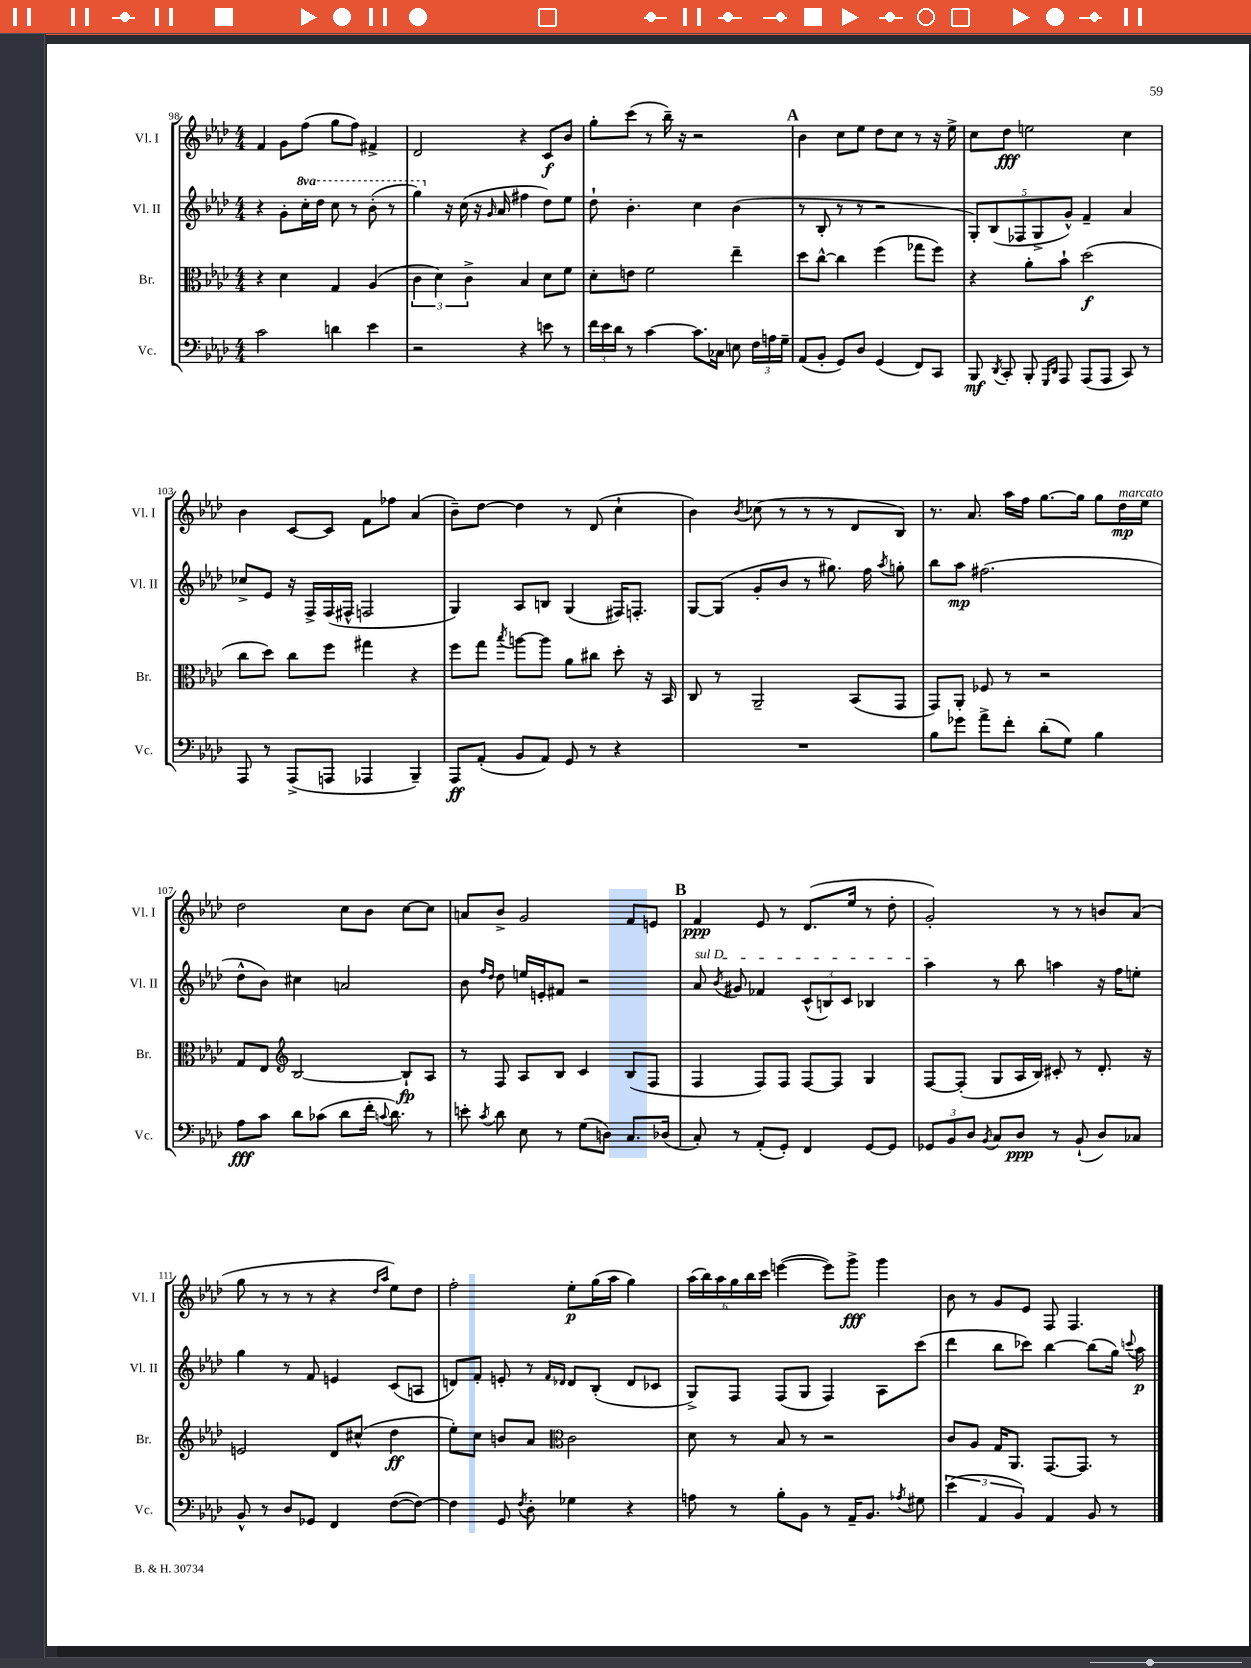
<<
\new StaffGroup <<
\new Staff = "s0" \with { instrumentName = "Vl. I" shortInstrumentName = "Vl. I" } {
    \clef treble \key aes \major \numericTimeSignature \time 4/4
    \autoBeamOff f'4 g'8[ f''8]( g''8[ f''8]) fis'4-> |
    des'2 r4 c'8[\f bes'8] |
    g''8[-. c'''8]( r8 bes''16--) r16 r2 |
    \mark \markup { \bold "A" } bes'4 c''8[ ees''8] des''8[ c''8] r8 r16 ees''16-> |
    c''8[ des''8]\fff e''2 c''4 |
    bes'4 c'8[~ c'8] f'8[ fes''8] aes'4( |
    bes'8[--) des''8]~ des''4 r8 des'8( c''4-! |
    bes'4) \acciaccatura { bes'8 } ces''8( r8 r8 r8 des'8[ bes8]) |
    r8. aes'8. aes''16[ f''16] g''8.[~ g''16] g''8[ des''16\mp^\markup { \italic "marcato" } ees''16] |
    des''2 c''8[ bes'8] c''8[~ c''8] |
    a'8[ bes'8]-> g'2 f'8[ e'8] |
    \mark \markup { \bold "B" } f'4\ppp ees'8 r8 des'8.[( ees''16] r8 des''8-. |
    g'2-.) r8 r8 b'8[ aes'8]( |
    g''8 r8 r8 r8 r4 \grace { des''16[ aes''16] } ees''8[) des''8] |
    f''2-. ees''8[-.\p g''16( aes''16] g''4) |
    \tuplet 6/4 { aes''16[( bes''16) aes''16 g''16 bes''16 c'''16] } e'''4~( e'''8[) g'''8]->\fff g'''4 |
    bes'8 r8 g'8[ ees'8] f8 f4. \bar "|." |
}
\new Staff = "s1" \with { instrumentName = "Vl. II" shortInstrumentName = "Vl. II" } {
    \clef treble \key aes \major \numericTimeSignature \time 4/4 \set Staff.ottavationMarkups = #ottavation-simple-ordinals
    \autoBeamOff r4 g'8[-. \ottava #1 c'''16-. des'''16] c'''8 r8 bes''8-.( r8 |
    g'''4) \ottava #0 r16 c''16( r16 \grace { g'16 } aes'16 fis''4 des''8[) ees''8] |
    des''8-! bes'4.-. c''4 bes'4( |
    \mark \markup { \bold "A" } r8 bes8-. r8 r8 r2 |
    \tuplet 5/4 { g8[-.) bes8( fes8 g8-> g'8]-^) } f'4-- aes'4 |
    ces''8[-> ees'8] r16 f16[-> f16( fis16]-^ f2 |
    g4) aes8[ b8] g4( fis16[) f8.]-. |
    g8[~ g8]( g'8[-. bes'8] r8 gis''8.) f''16 \acciaccatura { aes''8 } g''8-. |
    bes''8[ aes''8]\mp fis''2.( |
    des''8[-^ bes'8]) cis''4 a'2 |
    bes'8 \grace { f''16[ des''16] } des''8 e''16[ e'16-. fis'8] r2 |
    \mark \markup { \bold "B" } \once \override TextSpanner.bound-details.left.text = \markup { \italic "sul D" } aes'8\startTextSpan \acciaccatura { bes'8 } gis'8 fes'4 \tuplet 3/2 { c'8[-^( b8) c'8] } bes4 |
    aes''4\stopTextSpan r8 bes''8 a''4 r16 f''16[ e''8]-. |
    g''4 r8 f'8 e'4 c'8[( a8] |
    d'8[) f'8]-. e'8-. r8 \grace { f'16[ des'16] } des'8[ bes8]-.( des'8[ ces'8] |
    g8[->) f8] f8[( g8] f4) aes8[ c'''8]( |
    des'''4 bes''8[ ces'''8]) bes''4~ bes''8[( g''16]) \appoggiatura { c'''8 } aes''16\p \bar "|." |
}
\new Staff = "s2" \with { instrumentName = "Br." shortInstrumentName = "Br." } {
    \clef alto \key aes \major \numericTimeSignature \time 4/4
    \autoBeamOff r4 des'4 g4 aes4( |
    \tuplet 3/2 { c'4 des'4) c'4-> } bes4 des'8[ f'8] |
    des'8[-. e'8] f'2 ees''4-- |
    \mark \markup { \bold "A" } des''8[ c''8]~-^ c''4 f''4( ges''8[ f''8]) |
    r4 aes'8[-. bes'8]-! des''2\f( |
    c''8[ des''8]) c''8[ f''8] gis''4 r4 |
    f''8[ g''8] \acciaccatura { bes''8 } a''8[~ a''8] aes'8[ cis''8] des''8-. r16 bes,16 |
    c8 r8 aes,2-- bes,8[( g,8] |
    g,8[) aes,8]-. fes8 r8 r2 |
    g8[ ees8] \clef treble bes2~ bes8[-!\fp aes8] |
    r8 f8 aes8[ bes8] c'4 bes8[( f8] |
    \mark \markup { \bold "B" } f4 f8[) f8] f8[~ f8] g4 |
    f8[~ f8]-.( g8[ aes16 bes16]) cis'8-. r8 des'8.-. r16 |
    e'2 des'8[ cis''8]-^( des''4\ff |
    ees''8[-.) c''8] b'8[ aes'8] \clef alto c'2 |
    des'8 r8 bes8 r8 r2 |
    c'8[ aes8] g16[ aes,8.] g,8.[~ g,8.] r8 \bar "|." |
}
\new Staff = "s3" \with { instrumentName = "Vc." shortInstrumentName = "Vc." } {
    \clef bass \key aes \major \numericTimeSignature \time 4/4
    \autoBeamOff c'2 d'4 ees'4 |
    r2 r4 e'8 r8 |
    \tuplet 3/2 { f'16[ ees'16 des'16] } r8 c'4~ c'8.[ ces16] e8 \tuplet 3/2 { f16[ a16 g16]-- } |
    \mark \markup { \bold "A" } aes,8[( bes,8]-. g,8[) des8] g,4( f,8[) c,8] |
    bes,,8\mf \acciaccatura { des,8 } c,8-. bes,,8-. \grace { g,,16[ des,16] } aes,,8 aes,,8[( aes,,8] c,8) r8 |
    aes,,8 r8 aes,,8[->( a,,8] aes,,4 bes,,4--) |
    aes,,8[\ff aes,8]-.( bes,8[ aes,8]) g,8 r8 r4 |
    R1 |
    bes8[ ges'8] aes'8[-> f'8]-. des'8[-.( g8]) bes4 |
    aes8[\fff c'8] des'8[ ces'8]( des'8[ f'16]-. \appoggiatura { c'8 } des'8.) r8 |
    e'8-. \acciaccatura { c'8 } des'8 ees8 r8 g8[( d8]) c8.[ des16]( |
    \mark \markup { \bold "B" } c8-.) r8 aes,8[-.( g,8]-.) f,4 g,8[~ g,8] |
    \tuplet 3/2 { ges,8[ bes,8 des8] } \acciaccatura { bes,8 } c8[ des8]\ppp r8 bes,8-!( des8[) ces8] |
    bes,8-^ r8 des8[ ges,8] f,4 f8[~( f8]~) |
    f4 g,8 \acciaccatura { f8 } des8-. ges4 r4 |
    a8 r8 bes8[-. bes,8] r8 aes,16[-- bes,8.] \acciaccatura { aes8 } gis8 |
    \tuplet 3/2 { ees'4( aes,4 bes,4) } aes,4 bes,8 r8 \bar "|." |
}
>>
>>
\layout { \context { \Score currentBarNumber = #98 } }
